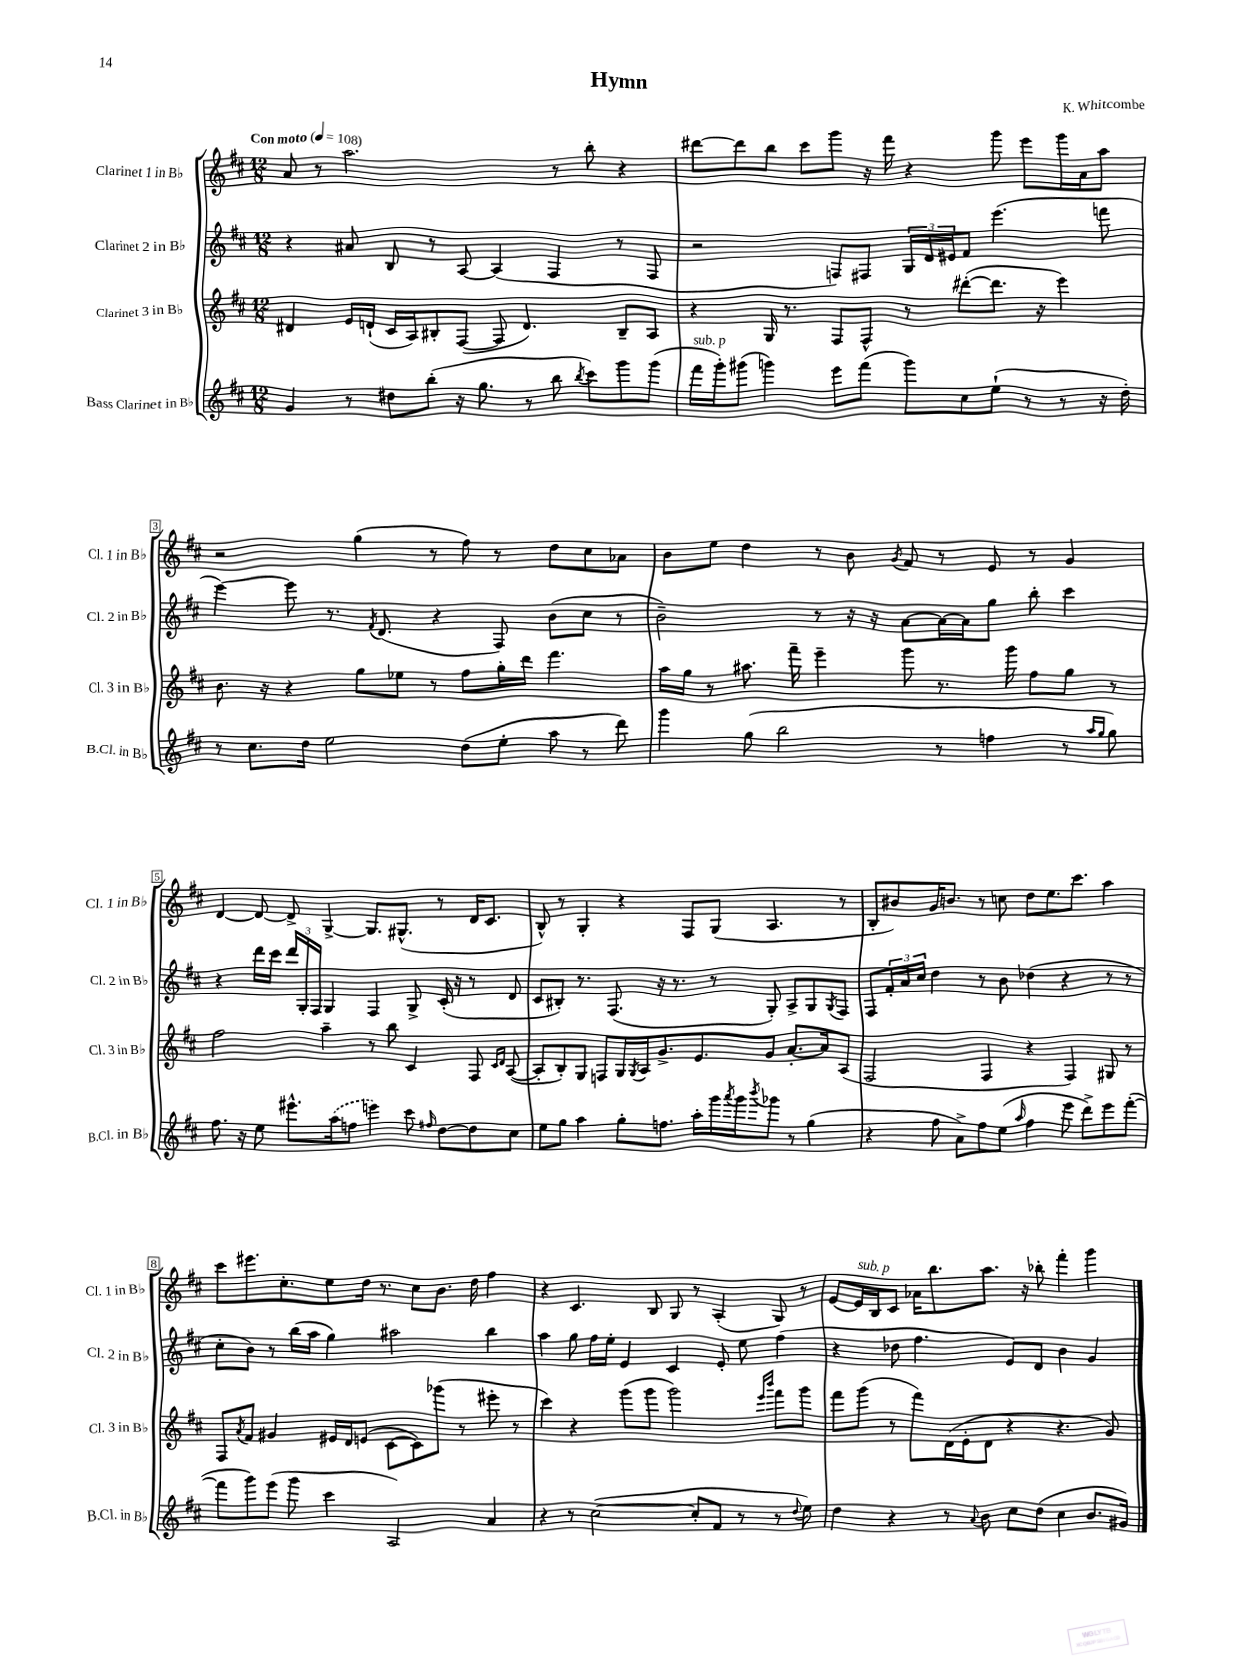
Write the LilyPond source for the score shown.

\header { title = "Hymn" composer = "K. Whitcombe" }
<<
\new StaffGroup <<
\new Staff = "s0" \with { instrumentName = "Clarinet 1 in Bb" shortInstrumentName = "Cl. 1 in Bb" } {
    \clef treble \key d \major \numericTimeSignature \time 12/8 \tempo "Con moto" 4 = 108
    a'8 r8 a''2. r8 b''8-. r4 |
    dis'''8~ dis'''8 b''8 cis'''8 g'''8 r16 fis'''16 r4 g'''8 e'''8 g'''16 a'16 a''8 |
    r2 g''4( r8 fis''8) r8 d''8 cis''8 aes'8 |
    b'8 e''8 d''4 r8 b'8 \acciaccatura { g'8 } fis'8 r8 e'8 r8 g'4 |
    d'4~ d'8~ d'8-> g4~-> g8. gis8.-^( r8 d'16 cis'8. |
    b8-^) r8 g4-. r4 fis8 g8( a4. r8 |
    b8-. bis'8) g'16 b'8. r8 c''8 d''8 e''8. cis'''8. a''4 |
    cis'''8 eis'''8. cis''8.-. e''8 d''16 r8. cis''8 b'8. d''16 fis''4 |
    r4 cis'4. b8 g8 r8 a4-.( g8) r8 |
    e'8~ e'16^\markup { \italic "sub. p" } b16 cis'8 aes'16 b''8. a''8. r16 bes''8-. fis'''4-. g'''4 \bar "|." |
}
\new Staff = "s1" \with { instrumentName = "Clarinet 2 in Bb" shortInstrumentName = "Cl. 2 in Bb" } {
    \clef treble \key d \major \numericTimeSignature \time 12/8
    r4 ais'8 b8 r8 a8~ a4( fis4 r8 fis8 |
    r2 f8) fis8 \tuplet 3/2 { g16 d'16 eis'16 } fis'8 e'''4.( f'''8 |
    e'''4~) e'''8 r8. \acciaccatura { fis'8 } d'8.( r4 fis8) b'8( cis''8 r8 |
    b'2--) r8 r16 r16 a'8~ a'16~ a'16 g''8 b''8-. cis'''4 |
    r4 d'''16 cis'''16 \tuplet 3/2 { d'''16 g16-. fis16 } g4 fis4 g8-> cis'16-.( r16 r8 d'8 |
    cis'8 bis8-.) r8. fis8.( r16 r8. r8 g8-.) a8-> g8 \acciaccatura { g8 } fis8 |
    fis8 \tuplet 3/2 { fis'16-. a'16 cis''16 } d''4 r8 b'8 des''4( r4 r8 r8 |
    cis''8-. b'8) r8 b''16( a''16 g''4) ais''2 b''4 |
    a''4 g''8 fis''16 e''16-. e'4 cis'4 e'8-. e''8 fis''4( |
    r4 des''8 fis''4. e'8) d'8 b'4 g'4 \bar "|." |
}
\new Staff = "s2" \with { instrumentName = "Clarinet 3 in Bb" shortInstrumentName = "Cl. 3 in Bb" } {
    \clef treble \key d \major \numericTimeSignature \time 12/8
    dis'4 e'16 d'16-!( cis'16 a16) bis8-. fis8~( fis8 d'4.) bis8-- a8 |
    r4 g16 r8. fis8 fis8-^ r8 dis'''8~-.( dis'''8. r16 e'''4) |
    b'8. r16 r4 g''8 ees''8 r8 fis''8 g''16-. d'''16 fis'''4. |
    a''16 g''16 r8 ais''8. fis'''16-- e'''4-- g'''8 r8. g'''16 fis''8 g''8 r8 |
    fis''2 a''4-- r8 b''8 cis'4 fis8 \grace { cis'16 d'16 } a8~( |
    a8-. b8-.) g8 f8 g16 \acciaccatura { g8 } a16 g'8.-> e'8. g'8 a'8.~-. a'16 a8( |
    fis2 fis4 r4 fis4) gis8 r8 |
    fis8 \acciaccatura { a'8 } fis'8 gis'4 eis'16 d'16 e'8( cis'8~ cis'8) ges'''8( r8 eis'''8-. r8 |
    cis'''4) r4 g'''8( g'''8 g'''2) \grace { e'''16 b'''16 } fis'''8 g'''8 |
    fis'''8 g'''8( r8 fis'''8) d'16( e'16-. d'8 r4 r4. g'8) \bar "|." |
}
\new Staff = "s3" \with { instrumentName = "Bass Clarinet in Bb" shortInstrumentName = "B.Cl. in Bb" } {
    \clef treble \key d \major \numericTimeSignature \time 12/8
    g'4 r8 dis''8 b''8-.( r16 g''8. r8 b''8 \acciaccatura { b''8 } cis'''8) g'''8 g'''8( |
    fis'''16^\markup { \italic "sub. p" } g'''16-.) gis'''8( g'''4) e'''8 fis'''8( g'''8) cis''8 e''8-!( r8 r8 r16 d''16-.) |
    r8 cis''8. d''16 e''2 d''8( e''8-. a''8 r8 d'''8) |
    g'''4 g''8( b''2 r8 f''4 r8 \grace { a''16 g''16 } g''8) |
    fis''8. r16 e''8 eis'''8.-^ \once \slurDashed a''16( f''8 e'''4) cis'''8 \grace { fis''16 } d''8~ d''8 cis''8 |
    e''8 g''8 a''4 g''8-. f''8. a''16-. g'''16 \acciaccatura { a'''8 } g'''16 \acciaccatura { b'''8 } ges'''8 r8 g''4( |
    r4 fis''8 a'8->) fis''8 e''8( \grace { a''16 } fis''4 e'''8 d'''8->) e'''8 fis'''8~-.( |
    fis'''8 g'''8) e'''8( g'''8 cis'''4 a2) a'4 |
    r4 r8 cis''2~( cis''8-. fis'8 r8 r8 \appoggiatura { d''8 } e''8) |
    d''4 r4 r8 \appoggiatura { a'8 } b'8 cis''8 d''8( cis''4 b'8. gis'16) \bar "|." |
}
>>
>>
\layout { \context { \Score \override BarNumber.stencil = #(make-stencil-boxer 0.1 0.3 ly:text-interface::print) } }
